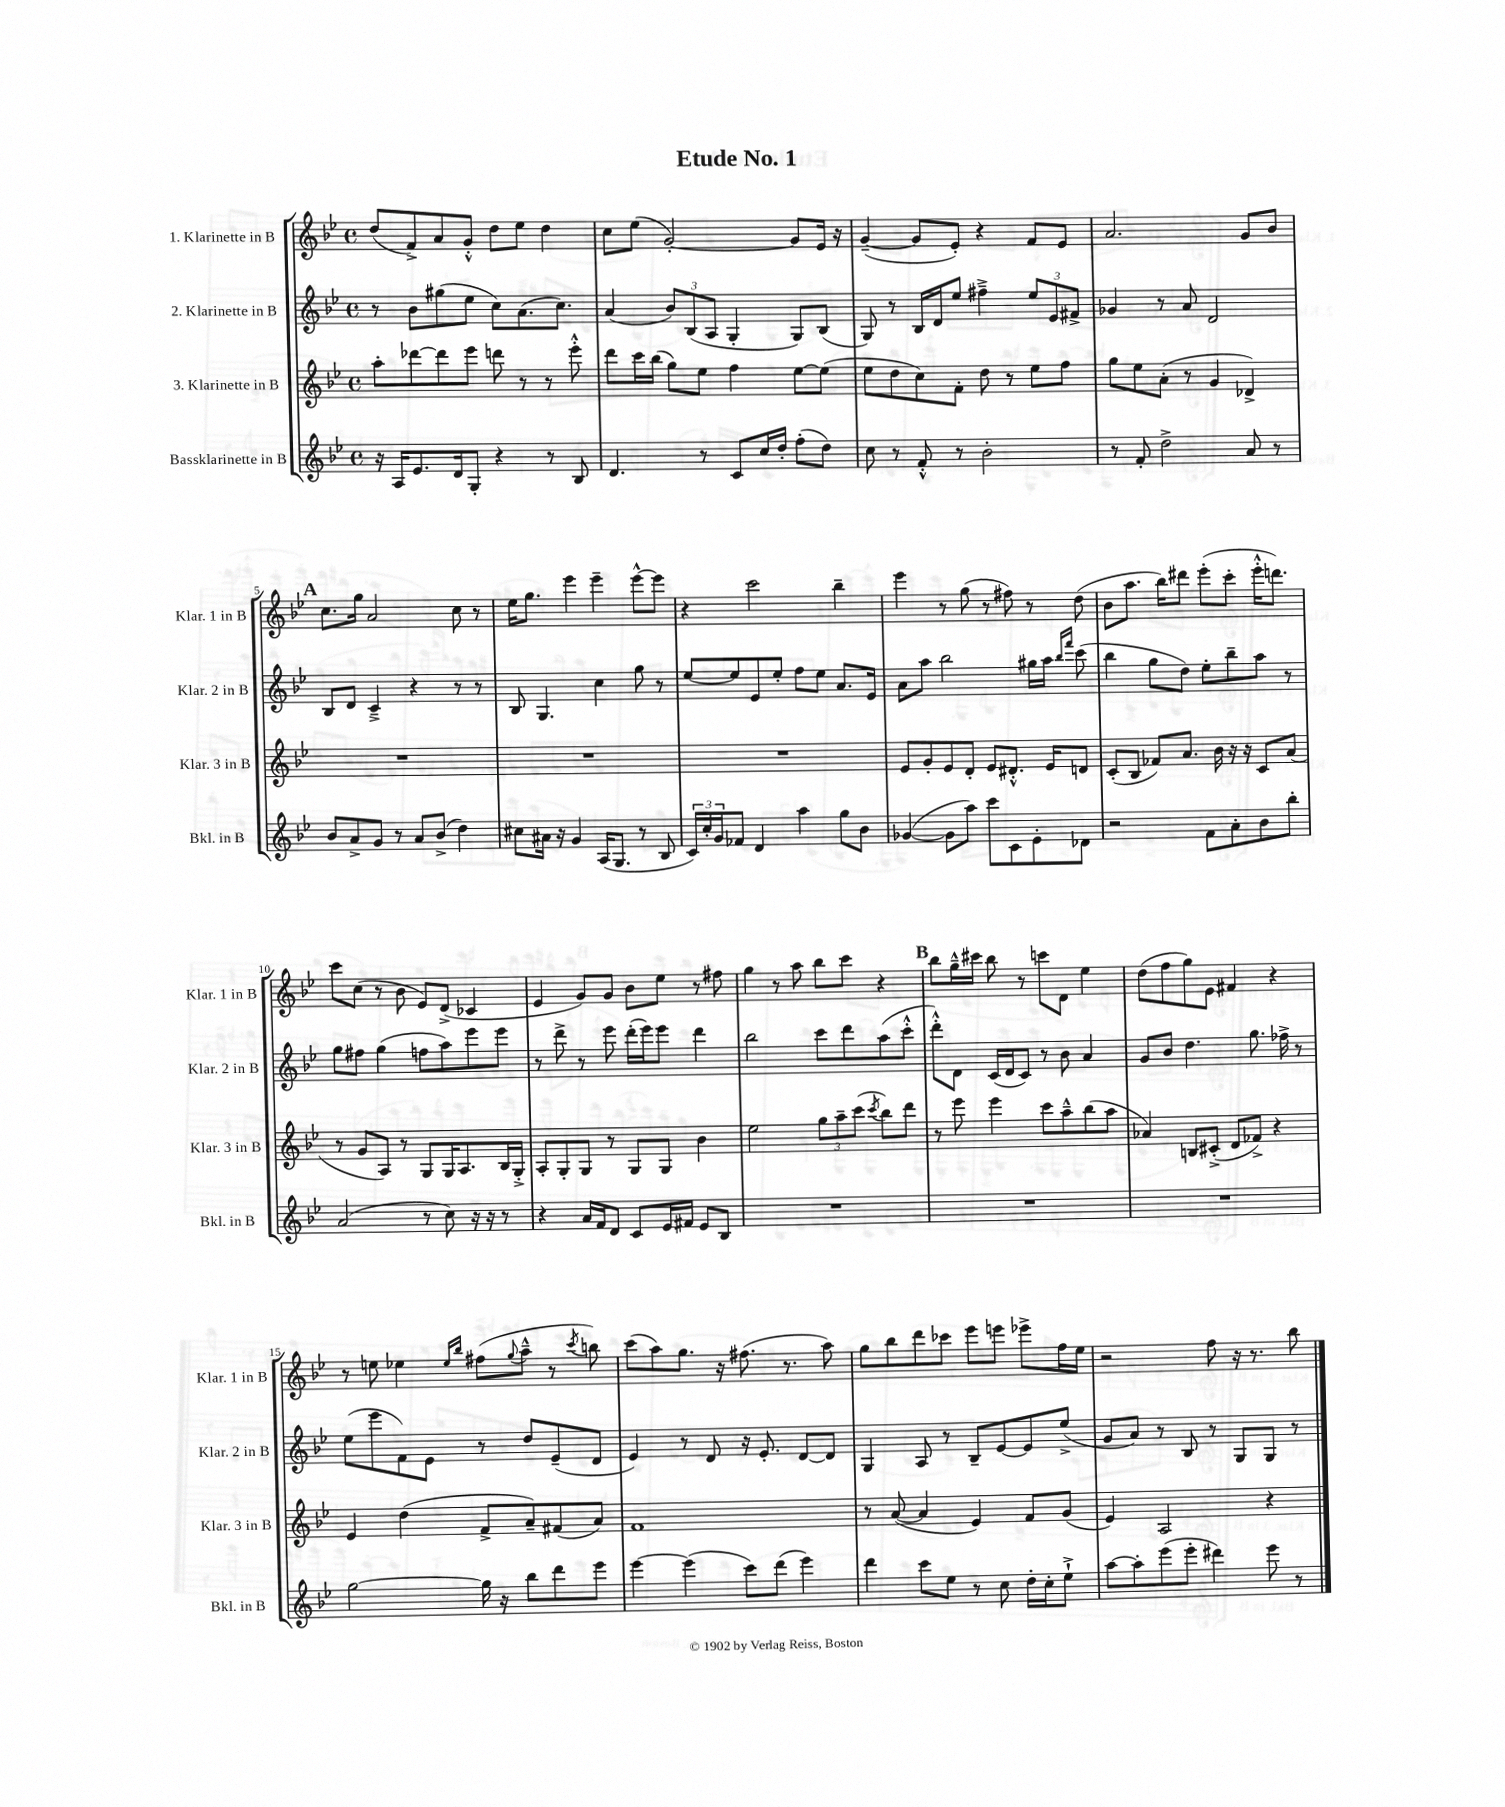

**kern	**kern	**kern	**kern
*part4	*part3	*part2	*part1
*staff4	*staff3	*staff2	*staff1
*I"Bassklarinette in B	*I"3. Klarinette in B	*I"2. Klarinette in B	*I"1. Klarinette in B
*I'Bkl. in B	*I'Klar. 3 in B	*I'Klar. 2 in B	*I'Klar. 1 in B
*clefG2	*clefG2	*clefG2	*clefG2
*k[b-e-]	*k[b-e-]	*k[b-e-]	*k[b-e-]
*M4/4	*M4/4	*M4/4	*M4/4
*met(c)	*met(c)	*met(c)	*met(c)
=1	=1	=1	=1
16r	8aa'\L	8r	(8dd/L
16A/KL	.	.	.
8.e-/	[8ddd-X\	8b-\L	8f^/)
.	8ddd-\]	(8gg#X\	8a/
16d/k	.	.	.
8G'/J	8eee-\J	8ee-\J	8g'^^/J
4r	8dddn\	8cc\L)	8dd\L
.	8r	(8.a\	8ee-\J
8r	8r	.	4dd\
.	.	8.cc\J)	.
8B-/	8eee-'^^\	.	.
=2	=2	=2	=2
4.d/	8ddd\L	(4a/	8cc\L
.	16ccc\L	.	(8ee-\J
.	(16bb-\JJ	.	.
.	8gg\L)	12b-/L)	[2g'/)
.	.	(12B-/	.
8r	8ee-\J	.	.
.	.	12A/J	.
8c/L	4ff\	4G'/	.
16cc/L	.	.	.
16dd'/JJ	.	.	.
(8ff'\L	[8ee-\L	8G/L)	8g/L]
8dd\J)	(8ee-\J]	(8B-/J	16e-/Jk
.	.	.	16r
=3	=3	=3	=3
8cc\	8ee-\L	8G/)	([4g~/
8r	8dd\	8r	.
8f'^^/	8cc\)	16B-/LL	8g/L]
.	.	16d/J	.
8r	8f'\J	8ee-/J	8e-'/J)
2b-'\	8dd\	4ff#X~^\	4r
.	8r	.	.
.	8ee-\L	12ee-/L	8f/L
.	.	12e-/	.
.	8ff\J	.	8e-/J
.	.	12f#X^/J	.
=4	=4	=4	=4
8r	8gg\L	4g-X/	2.a/
8f'/	8ee-\	.	.
2dd^\	(8a'\J	8r	.
.	8r	8a/	.
.	4g/	2d/	.
8a/	4d-X^/)	.	8g/L
8r	.	.	8b-/J
!!LO:LB:g=z
!!LO:REH:place=s1:t=A
=5	=5	=5	=5
8b-/L	1r	8B-/L	8.cc\L
8a^/	.	8d/J	.
.	.	.	16gg\Jk
8g/J	.	4c~^/	2a/
8r	.	.	.
8a/L	.	4r	.
(8b-^/J	.	.	.
4dd\)	.	8r	8cc\
.	.	8r	8r
=6	=6	=6	=6
8cc#X\L	1r	8B-/	16ee-\KL
.	.	.	8.gg\J
16a#X\Jk	.	4.G/	.
16r	.	.	.
4g/	.	.	4eee-\
(16A/KL	.	4cc\	4eee-~\
8.G/J	.	.	.
8r	.	8gg\	[8eee-^^\L
8B-/	.	8r	8eee-\J]
=7	=7	=7	=7
24c/LL)	1r	[8ee-/L	4r
24cc'/	.	.	.
24g/J	.	.	.
8f-X/J	.	8ee-/]	.
4d/	.	8e-/	2ccc\
.	.	8ee-'/J	.
4aa\	.	8ff\L	.
.	.	8ee-\J	.
8gg\L	.	8.a/L	4bb-~\
8b-\J	.	.	.
.	.	16e-/Jk	.
=8	=8	=8	=8
([4g-X/	8e-/L	8a\L	4eee-\
.	8g'/	8aa\J	.
8g-\L]	8e-/	2bb-\	8r
8aa\J)	8d'/J	.	(8gg\
8ccc\L	8e-/L	.	8r
8c\	8.d#X'^^/J	.	8ff#X\)
8e-'\	.	16gg#X\LL	8r
.	16e-/KL	16aa\JJ	.
.	.	16qqbb-/LL	.
.	.	16qqfff/JJ	.
8d-X\J	8dn/J	(8ccc\	(8dd\
=9	=9	=9	=9
2r	(8c'/L	4bb-\	8b-\L
.	8B-/J	.	8.aa\J
.	8f-X/L)	8gg\L	.
.	.	.	16bb-\KL)
.	8.a/J	8dd\J)	8ddd#X\J
8f\L	.	8ee-'\L	(8eee-'\L
.	16b-\	.	.
8a'\	16r	8bb-~\	8ccc'\J
.	16r	.	.
8b-\	8c/L	8aa\J	16eee-'^^\KL
.	.	.	8.dddn\J)
8bb-'\J	(8a/J	8r	.
!!LO:LB:g=z
=10	=10	=10	=10
(2a/	8r	8gg\L	8ccc\L
.	8g/L	8ff#X\J	(8cc\J
.	8A/J)	(4gg\	8r
.	8r	.	8b-\
8r	8G/L	8ffn\L	8e-/L)
8cc\)	16G/K	8aa\)	(8d^/J
.	8.A/	.	.
16r	.	8eee-\	4c-X/
16r	.	.	.
8r	16B-/L	8eee-\J	.
.	16G'^/JJ	.	.
=11	=11	=11	=11
4r	8A'/L	8r	4e-/
.	8G'/	8ddd^\	.
16a/LL	8G/J	8r	8g/L)
16f/J	.	.	.
8d/J	8r	8eee-\	8g/J
8c/L	8G/L	(16ddd'\LL	8b-\L
.	.	16eee-\J)	.
16e-/L	8G/J	8eee-\J	8ee-\J
16f#X/JJ	.	.	.
8e-/L	4b-\	4ddd\	8r
8B-/J	.	.	8ff#X\
=12	=12	=12	=12
1r	2ee-\	2bb-\	4gg\
.	.	.	8r
.	.	.	8aa\
.	12gg\L	8ccc\L	8bb-\L
.	12aa~\	.	.
.	.	8ddd\	8ccc\J
.	(12ccc\J	.	.
.	8qccc/	.	.
.	8bb-\L)	(8aa\	4r
.	8ddd\J	8ccc'^^\J	.
!!LO:REH:place=s1:t=B
=13	=13	=13	=13
1r	8r	8ddd'^^\L)	8bb-\L
.	8eee-\	8d\J	16gg~^^\L
.	.	.	16ccc#X\JJ
.	4eee-\	(16c/LL	8bb-\
.	.	16d/J	.
.	.	8c/J)	8r
.	8ccc\L	8r	8cccn\L
.	8aa~^^\	8b-\	8d\J
.	(8bb-\	4a/	4ee-\
.	8aa\J	.	.
=14	=14	=14	=14
1r	4a-X/)	8g/L	(8dd\L
.	.	8b-/J	8ff\
.	8Bn/L	4.dd\	8gg\)
.	(8c#X'^/J	.	8e-\J
.	8d/L	.	4f#X/
.	8f-X^/J)	8.gg\	.
.	4r	.	4r
.	.	16ff-X^\	.
.	.	8r	.
!!LO:LB:g=z
=15	=15	=15	=15
[2gg\	4e-/	(8ee-\L	8r
.	.	8eee-\	8een\
.	(4dd\	8f\)	4ee-X\
.	.	8e-\J	.
.	.	.	16qqee-/LL
.	.	.	16qqbb-/JJ
16gg\]	8f^/L	8r	(8ff#X\L
16r	.	.	.
.	.	.	8qqgg/
8bb-\L	8a~/)	8dd/L	8aa~^^\J
8ddd\	(8f#X/	(8e-~/	8r
.	.	.	8qccc/
8eee-\J	8a/J)	8d/J	8bbn\)
=16	=16	=16	=16
[4eee-\	1f	4e-/)	(8ccc\L
.	.	.	8aa\)
(4eee-\]	.	8r	8.gg\J
.	.	8d/	.
.	.	.	16r
8ccc\L)	.	16r	(8.ff#X\
.	.	8.e-'/	.
(8ddd\J	.	.	.
.	.	.	8.r
4eee-\)	.	[8d/L	.
.	.	8d/J]	8aa\)
=17	=17	=17	=17
4ddd\	8r	4G/	8gg\L
.	([8a/	.	8bb-\
8ccc\L	4a/]	8A/	8ddd\
8ee-\J	.	8r	8ccc-X\J
8r	4e-/)	8B-~/L	8eee-\L
8cc\	.	[8e-/	8eeen\J
16dd'\LL	8f/L	8e-/]	8eee-X^\L
16cc'\J	.	.	.
8ee-`^\J	(8g/J	(8ee-^/J	16ff\L
.	.	.	16ee-\JJ
=18	=18	=18	=18
[8aa\L	4e-/)	8g/L	2r
8aa'\]	.	8a/J)	.
(8eee-\	2A/	8r	.
8eee-'\J	.	8B-/	.
4ddd#X\)	.	8r	8ff\
.	.	8G/L	16r
.	.	.	8.r
8eee-\	4r	8G/J	.
8r	.	8r	8bb-\
==	==	==	==
*-	*-	*-	*-
